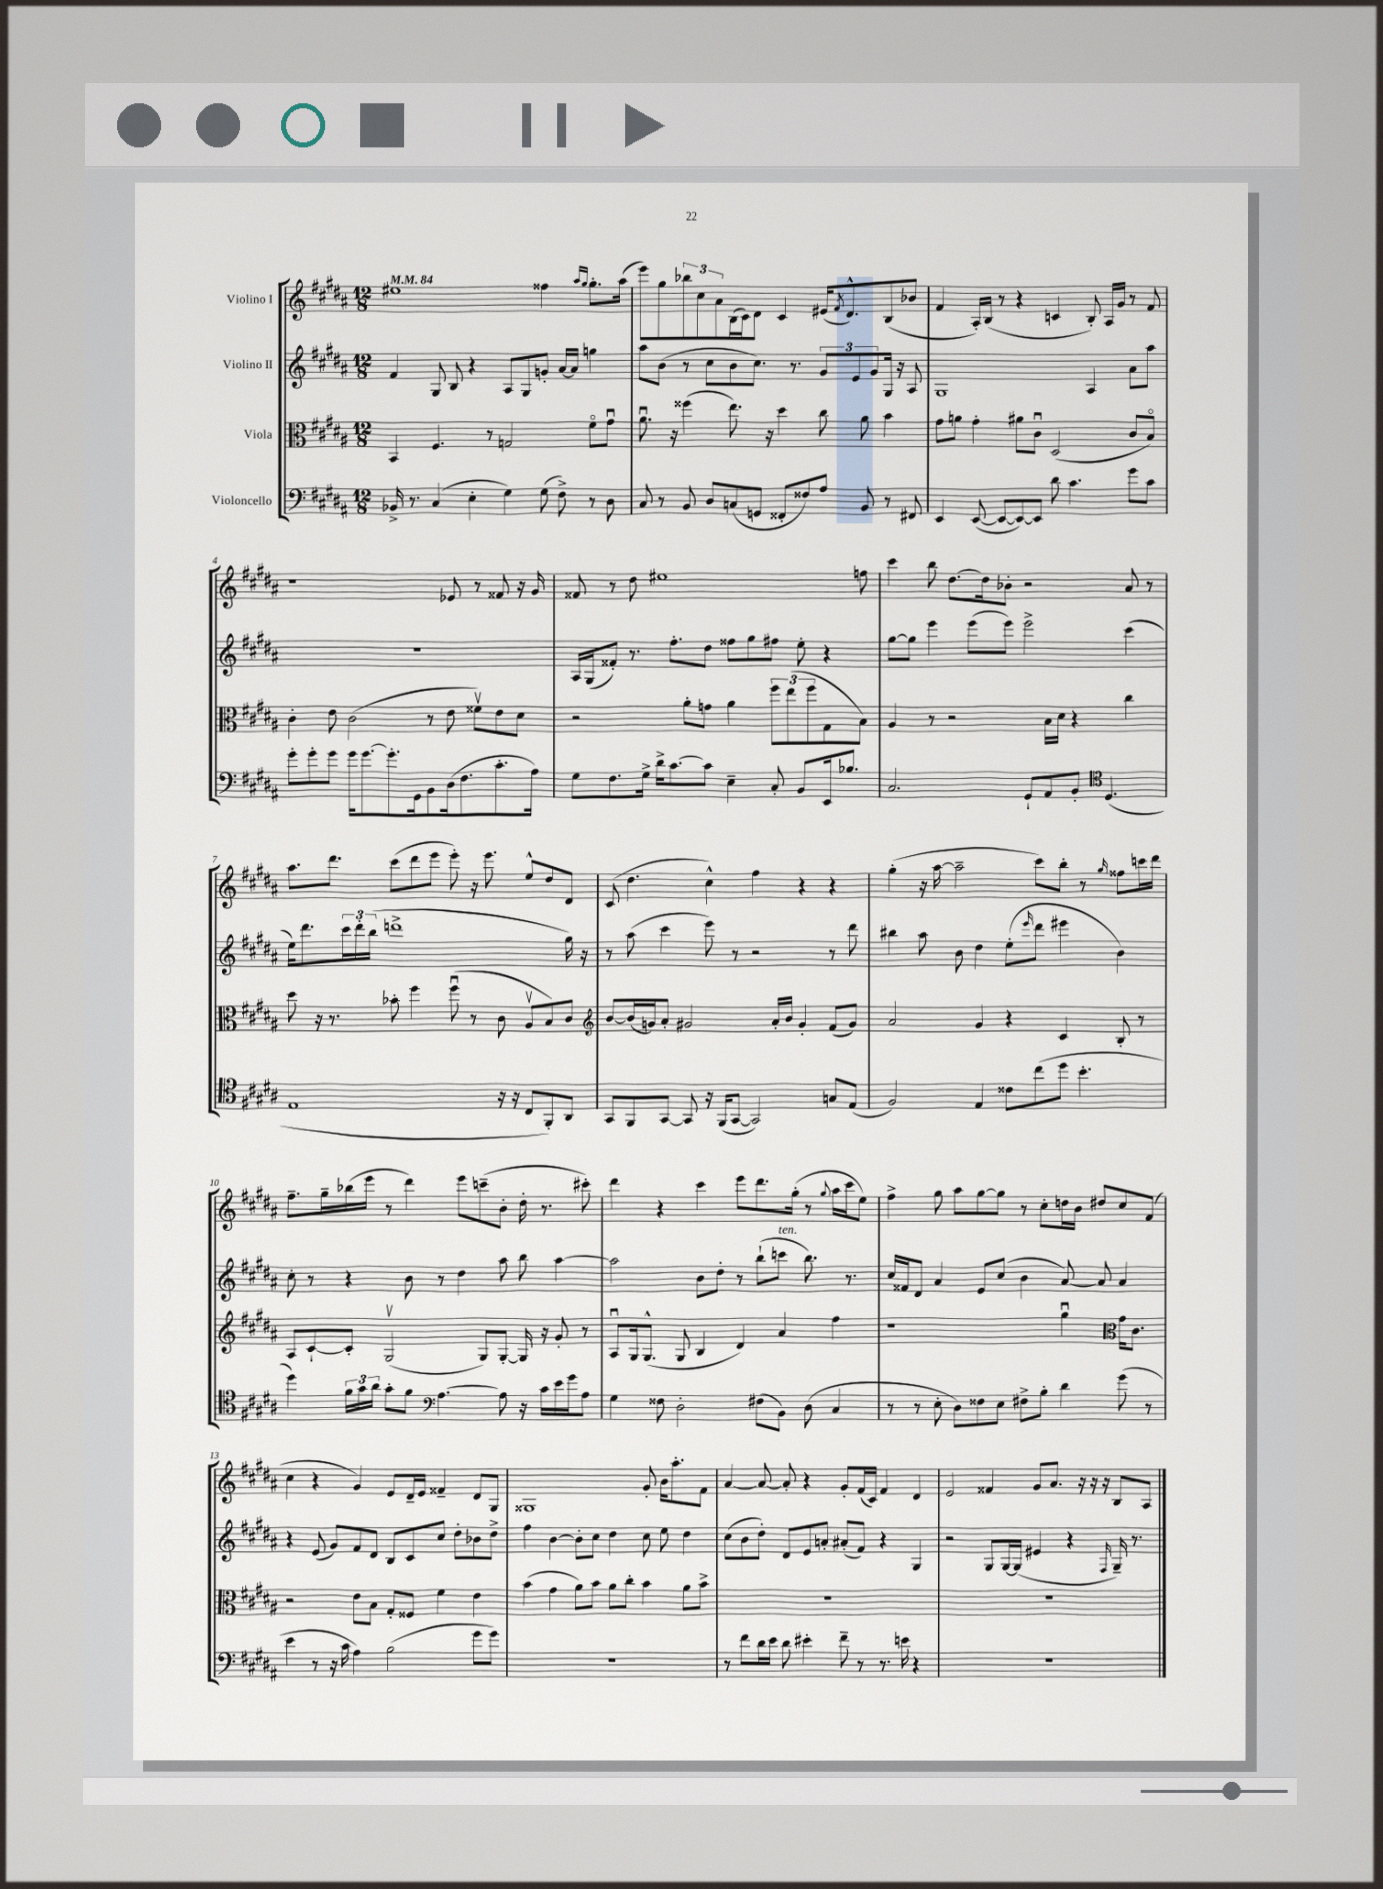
<<
\new StaffGroup <<
\new Staff = "s0" \with { instrumentName = "Violino I" } {
    \clef treble \key b \major \numericTimeSignature \time 12/8 \tempo 4 = 84
    eis''1 fisis''4 \grace { ais''16 gis''16 } gis''8.-. ais''16( |
    e'''8) gis''8 \tuplet 3/2 { bes''8 cis''8 ais'8 } b16( cis'16) dis'8 cis'4 eis'16( \acciaccatura { fis'8 } dis'8.-^) b8( bes'8 |
    fis'4 ais16-.) b16( r8 r4 c'4 b8-.) ais16 gis'16 r8 fis'8 |
    r1 ees'8 r8 fisis'8 r16 gis'16 |
    fisis'8 r8 dis''8 eis''1 f''8 |
    cis'''4 b''8 dis''8.~ dis''16 bes'8-. r2 ais'8 r8 |
    ais''8. dis'''8. cis'''8( dis'''8 e'''8 e'''8-.) r16 e'''8. e''8-^ dis''8 dis'8 |
    cis'8( dis''4. cis''4-^) fis''4 r4 r4 |
    gis''4-.( r16 ais''16~ ais''2-- cis'''8) b''8-. r8 \grace { gis''16 } fisis''8 c'''16 dis'''16 |
    fis''8.-- gis''16-- bes''16( e'''16 r8 dis'''4) e'''8 c'''8--( b'8-. dis''16-. r8. cis'''8-.) |
    dis'''4 r4 cis'''4 e'''8 dis'''8. gis''16-.( r8 \appoggiatura { gis''8 } ais''16 cis'''16 e''8) |
    fis''4-> gis''8 ais''8 gis''8~ gis''8 r8 cis''8-. d''16 b'16 dis''8 cis''8 fis'8( |
    cis''4 r4 gis'4) e'8 dis'16-- e'16 fisis'4-- dis'8 gis8 |
    gisis1 gis'8-. b'16 ais''8.-. fis'8 |
    ais'4~ ais'8~ ais'8-. r4 gis'8-. fis'16( cis'16) fis'4 dis'4 |
    e'2 fisis'4 gis'8 ais'8. r16 r16 r16 b8 ais8 \bar "|." |
}
\new Staff = "s1" \with { instrumentName = "Violino II" } {
    \clef treble \key b \major \numericTimeSignature \time 12/8
    fis'4 gis8 b8 r4 ais8 gis8 g'8-. ais'16~ ais'16 g''4 |
    ais''8 b'8( r8 cis''8 b'8 cis''8.) r8. \tuplet 3/2 { gis'8 e'8 gis'8 } gis16 r16 ais8 |
    gis1 ais4 ais'8 ais''8 |
    R1. |
    ais16 gis16( fisis'8-.) r8. fis''8.-. dis''8 fisis''8 gis''8 fis''8 e''8-. r4 |
    gis''8~ gis''8 e'''4 e'''8( e'''8) e'''2-> cis'''4( |
    e''16) dis'''8. \tuplet 3/2 { cis'''16 dis'''16-. b''16( } d'''1-> gis''16) r16 |
    r8 ais''8( cis'''4 e'''8) r8 r2 r8 dis'''8 |
    bis''4 ais''8 b'8 dis''4 e''8-.( \grace { e'''16 } dis'''8 eis'''4 b'4) |
    cis''8-. r8 r4 b'8 r8 dis''4 ais''8 b''8 ais''4~ |
    ais''2 b'8 dis''8-. r8 b''8-!( c'''8^\markup { \italic "ten." } b''8.) r8. |
    cis''16 fisis'16 dis'8 ais'4 e'8 cis''8( b'4 ais'8~) ais'8 ais'4 |
    r4 e'8( gis'8) fis'8 dis'8 b8 cis'8 cis''8 dis''8-. bes'8 dis''8-> |
    fis''4 b'4~ b'8-. cis''8 dis''4 cis''8 e''8 dis''4 |
    cis''8( b'8 dis''8-.) dis'8 e'8 a'8-. ais'8-.( fis'8) r4 gis4 |
    r2 gis8 gis16~ gis16( eis'4 r4 \grace { fis16 } gis16--) r8. \bar "|." |
}
\new Staff = "s2" \with { instrumentName = "Viola" } {
    \clef alto \key b \major \numericTimeSignature \time 12/8
    b,4 fis4. r8 g2 fis'8\flageolet gis'8\downbow |
    ais'8.\downbow r16 fisis''4( e''8.) r16 dis''4 cis''8 ais'8 b'4 |
    gis'8 a'8 gis'4-. ais'8 cis'8\downbow dis2( cis'8 b8\flageolet) |
    cis'4-. e'8 cis'2( r8 e'8 fisis'8\upbow) e'8 dis'8 |
    r2 ais'8-. g'8 ais'4 \tuplet 3/2 { fis''8 e''8( fis''8 } gis8 b8) |
    ais4 r8 r2 b16 dis'16 r4 cis''4 |
    dis''8 r16 r8. bes'8-. fis''4 fis''8\downbow( r8 cis'8 ais8\upbow b8) cis'8 |
    \clef treble b'8~ b'16( g'16) ais'8-. gis'2 ais'16-. b'16 gis'4-. fis'8( gis'8) |
    ais'2 gis'4 r4 cis'4 b8-. r8 |
    ais8 cis'8~-! cis'8-. gis2\upbow( gis8) gis8~-. gis16 r16 gis'8-. r8 |
    ais8\downbow gis16 gis8.-^( gis8 b4 dis'4) ais'4 fis''4 |
    r1 gis''4\downbow \clef alto gis'16 cis'8. |
    r2 e'8 b8 gis8-. fisis8 fis'4 e'4 |
    b'4( gis'4 ais'8) b'8 ais'8 cis''8-. b'4 ais'8 b'8-> |
    R1. |
    R1. \bar "|." |
}
\new Staff = "s3" \with { instrumentName = "Violoncello" } {
    \clef bass \key b \major \numericTimeSignature \time 12/8
    bes,16-> r8. cis4( e4-. gis4) gis8( fis8->) r8 dis8 |
    cis8 r8 b,8 dis8 c8( g,8 fisis,8-. fisis8) ais8 b,8 r8 fis,8 |
    e,4 e,8~( e,8~ e,8~) e,8 dis'8 cis'4. gis'8 cis'8 |
    gis'8-. gis'8-. gis'8 gis'16 gis'8.~ gis'8.-. gis,16 b,8 dis16( fis8. cis'8.-. ais16) |
    gis8 fis8. gis16-> dis'16-> cis'8.~ cis'8 e4-- cis8-. b,8 e,16 bes8. |
    cis2. gis,8-! ais,8 b,8-. \clef tenor dis4.( |
    e1 r16 r16 cis8 fis,8-.) ais,8 |
    gis,8 fis,8 gis,8~ gis,8 r16 fis,16( gis,8~ gis,2) g8 e8( |
    fis2) e4 cisis'8 cis''8( dis''8 b'4.-. |
    dis''4) \tuplet 3/2 { fis'16 gis'16 ais'16 } gis'8-. fis'8 \clef bass ais4.~ ais8 r16 cis'16 e'16 gis'16 ais8 |
    gis4 fisis8 dis2-. fis8( b,8) dis8( cis4 |
    r8 r8 e8-. dis8) fisis8 e8 fis8-> b8-. dis'4 gis'8( r8 |
    e'4 r8 r16 cis'16 ais4) b2( gis'8 gis'8) |
    R1. |
    r8 fis'8 dis'16 e'16 dis'8 eis'4-. fis'8-- r8 r8. e'16 r4 |
    R1. \bar "|." |
}
>>
>>
